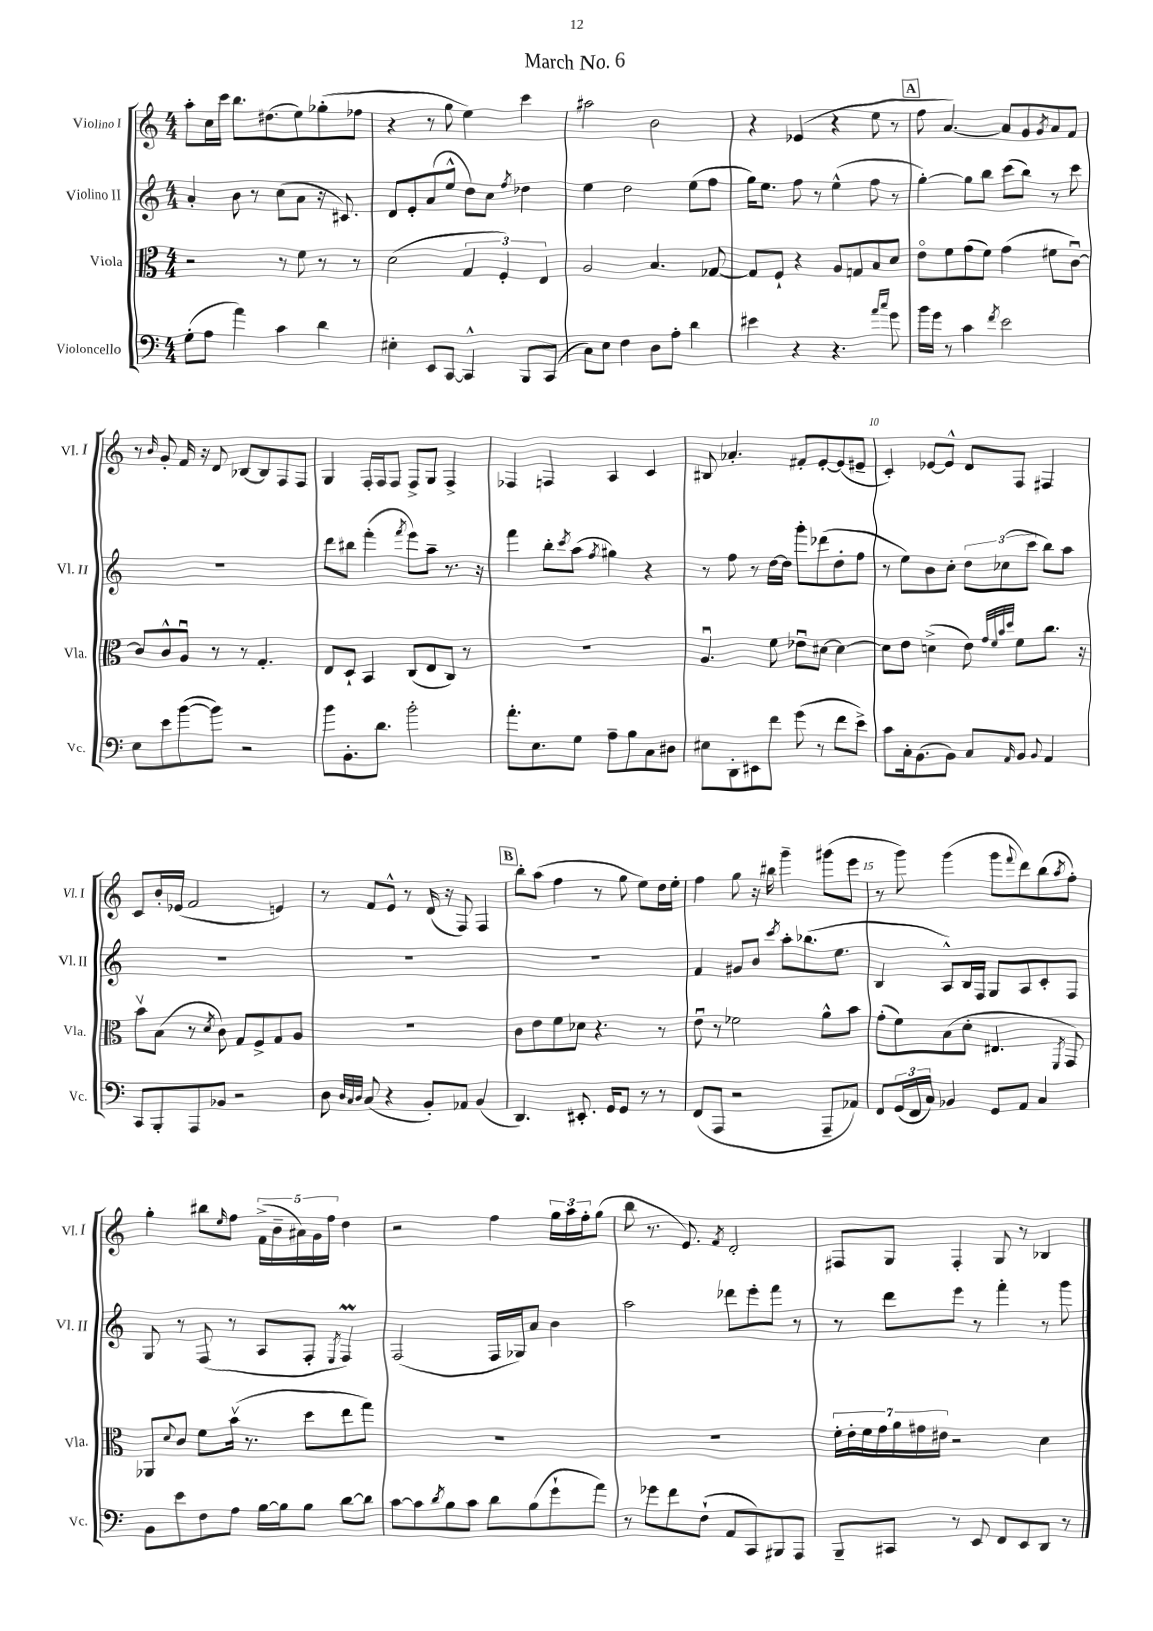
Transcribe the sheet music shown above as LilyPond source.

\header { title = "March No. 6" }
<<
\new StaffGroup <<
\new Staff = "s0" \with { instrumentName = "Violino I" shortInstrumentName = "Vl. I" } {
    \clef treble \key c \major \numericTimeSignature \time 4/4
    a''8-. c''16 c'''16 b''8. dis''8.( e''8) ges''8-.( fes''8 |
    r4 r8 g''8 e''4) c'''4 |
    ais''2 b'2 |
    r4 ees'4( r4 e''8 r8 |
    \mark \markup { \box "A" } f''8 a'4.~) a'8 g'8 \acciaccatura { g'8 } a'8 f'8 |
    r8 \grace { b'16 } g'8-. f'16 r16 d'8 bes8~ bes8 f8 f8 |
    g4 f16-. f16 f8 f8-> g8 f4-> |
    fes4 f4 a4 c'4 |
    bis8 aes'4.-. fis'8-. e'8~-. e'8( eis'8-- |
    c'4-.) ees'8~ ees'8-^ d'8 f8 fis4 |
    c'8 b'16-. ees'16( f'2 e'4) |
    r8 f'8 e'8-^ r8 d'16( r16 f8) f4 |
    \mark \markup { \box "B" } b''8-. a''8( f''4 r8 g''8 e''8) d''16 e''16-. |
    f''4 g''8 r16 bis''16 g'''4-- gis'''8( e'''8 |
    r8 g'''8) g'''4( g'''8 \appoggiatura { f'''8 } d'''8) b''8( \acciaccatura { a''8 } f''8-.) |
    g''4-. bis''8 \grace { e''16 } f''8 \tuplet 5/4 { f'16->( b'16-- ais'16) g'16 f''16 } d''4 |
    r2 f''4 \tuplet 3/2 { g''16 a''16 f''16-. } g''8( |
    b''8 r8. e'8.) \acciaccatura { f'8 } d'2-. |
    fis8 g8 fis4-. g8 r8 bes4 \bar "|." |
}
\new Staff = "s1" \with { instrumentName = "Violino II" shortInstrumentName = "Vl. II" } {
    \clef treble \key c \major \numericTimeSignature \time 4/4
    a'4-. b'8 r8 c''8( a'8 r16 cis'8.) |
    d'8 e'8-. a'8( e''8-^ d''8) c''8 \acciaccatura { f''8 } des''4 |
    e''4 d''2 e''8( f''8 |
    g''16) e''8. f''8 r8 e''4-^( f''8 r8 |
    \mark \markup { \box "A" } g''4~-.) g''8 b''8 c'''8( b''8) r8 c'''8 |
    R1 |
    d'''8 bis''8 f'''4-.( \acciaccatura { f'''8 } e'''8) a''8-- r8. r16 |
    f'''4 b''8-. \acciaccatura { c'''8 } a''8( \acciaccatura { f''8 } gis''4) r4 |
    r8 f''8 r8 d''16~ d''16 g'''8-. des'''8( d''8-. f''8 |
    r8 e''8) b'8 c''8-. \tuplet 3/2 { d''8 ces''8( c'''8 } b''8) a''8 |
    R1 |
    R1 |
    \mark \markup { \box "B" } R1 |
    f'4 gis'8 b'8 \acciaccatura { c'''8 } a''8-. bes''8.( e''8. |
    b4 a8-^) b16 f16 g8 a8 c'8-. f8 |
    g8 r8 f8( r8 a8 f8-. \acciaccatura { e8 } f4\prall) |
    f2( f16 ges16) a'8 b'4 |
    a''2 des'''8 e'''8-. f'''8 r8 |
    r8 d'''8 e'''8 r8 f'''4-. r8 g'''8 \bar "|." |
}
\new Staff = "s2" \with { instrumentName = "Viola" shortInstrumentName = "Vla." } {
    \clef alto \key c \major \numericTimeSignature \time 4/4
    r2 r8 f'8 r8 r8 |
    d'2( \tuplet 3/2 { g4 f4-.) e4 } |
    a2 b4. ges8~ |
    ges8 f8-! r4 a8 g8 b8 d'8 |
    \mark \markup { \box "A" } e'8\flageolet f'8 g'8( f'8) g'4( fis'8 c'8~\downbow) |
    c'8 c'8-^ a8\downbow r8 r8 g4.-. |
    e8 d8-! b,4 c8( e8 c8) r8 |
    R1 |
    a4.\downbow f'8 ees'8\downbow dis'8~ dis'4~ |
    dis'8 e'8 d'4->( e'8) \grace { g'32 f'32 b'32 d''32 } f'8 c''8. r16 |
    b'8\upbow b8( r8 \acciaccatura { d'8 } c'8) g8 f8-> g8 a8 |
    R1 |
    \mark \markup { \box "B" } c'8 e'8 f'8 des'8 r4. r8 |
    e'8\downbow r8 fes'2 a'8-^ b'8 |
    g'8-.( f'8) b8( d'8-. eis4. \acciaccatura { f,8 } g,8) |
    aes,8 \appoggiatura { d'8 } c'8 f'8 b'16\upbow( r8. d''8 e''8 g''8) |
    R1 |
    R1 |
    \tuplet 7/4 { f'16-. e'16-. f'16 g'16 a'16 gis'16 eis'16 } r2 d'4 \bar "|." |
}
\new Staff = "s3" \with { instrumentName = "Violoncello" shortInstrumentName = "Vc." } {
    \clef bass \key c \major \numericTimeSignature \time 4/4
    g8-.( a8 a'4) c'4 d'4 |
    eis4-. e,8 c,8~ c,4-^ b,,8 c,8( |
    c8) e8 f4 d8 a8-. d'4 |
    eis'4 r4 r4. \grace { a'16 c''16 } g'8 |
    \mark \markup { \box "A" } b'16 g'16 r8 c'4 \acciaccatura { f'8 } e'2 |
    e8 e'8 b'8~( b'8) r2 |
    b'8 b,8.-. d'8. b'2-. |
    a'8.-. e8. g8 a8-- b8 c8 dis8 |
    eis8 d,8-. eis,8 f'8 g'8( r8 f'8 e'8->) |
    c'8 c16-. b,8.( b,8) c8 \grace { a,16 } b,8 \appoggiatura { b,8 } a,4 |
    c,8 b,,8-. a,,8 bes,8 r2 |
    d8 \grace { d32 c32 d32 } c8( r4 b,8-.) aes,8 b,4( |
    \mark \markup { \box "B" } d,4.) eis,8.-. g,16 g,8 r8 r8 |
    f,8( a,,8 r2 a,,8-- aes,8) |
    f,8 \tuplet 3/2 { g,16( f,16 c16) } bes,4 g,8 a,8 c4 |
    b,8 e'8 f8 a8 b16~ b16 b8 d'8~ d'8 |
    c'8~ c'8 \acciaccatura { d'8 } b8 c'8 d'8 b8( g'8-! a'8) |
    r8 ges'8 f'8 f8-!( a,8 c,8) bis,,8 a,,8 |
    b,,8-- cis,8 r8 e,8 f,8 e,8 d,8 r8 \bar "|." |
}
>>
>>
\layout { \context { \Score \override BarNumber.break-visibility = ##(#f #t #t) barNumberVisibility = #(every-nth-bar-number-visible 5) } }
